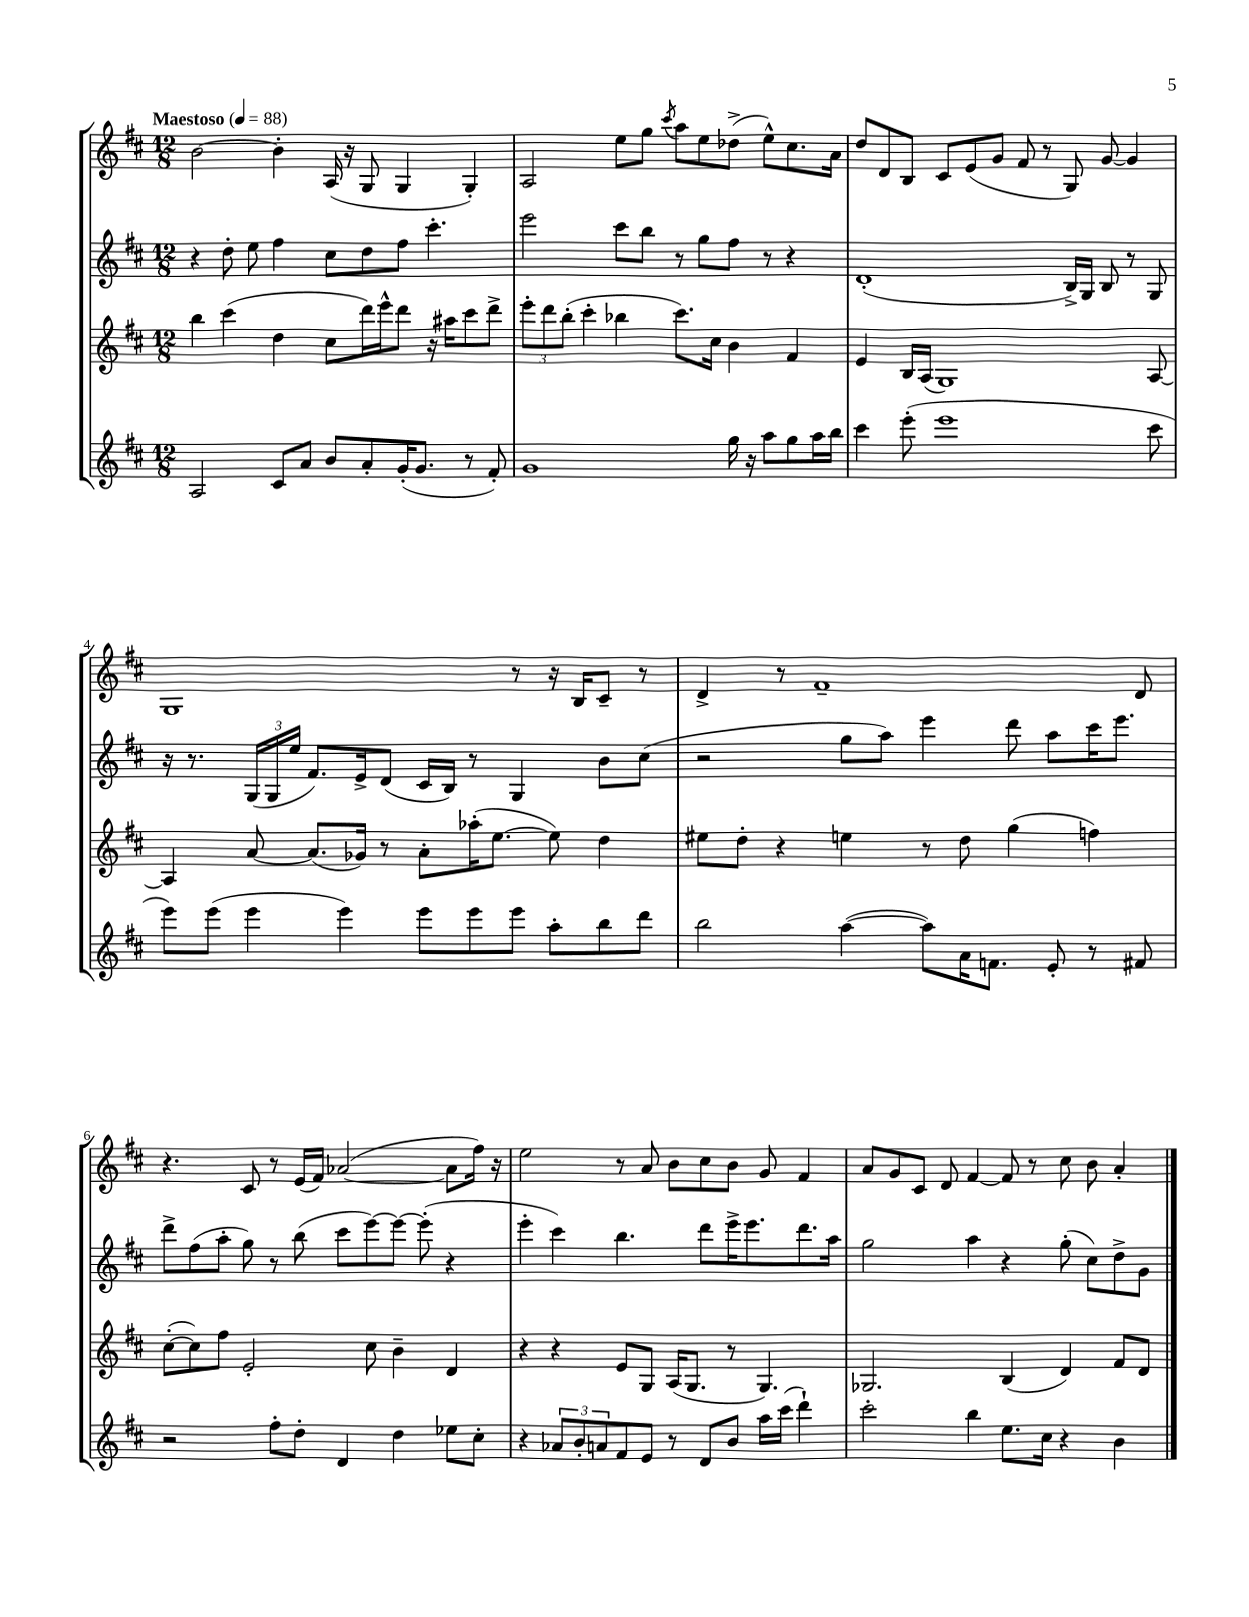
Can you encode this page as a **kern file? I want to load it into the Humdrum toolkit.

**kern	**kern	**kern	**kern
*staff4	*staff3	*staff2	*staff1
*clefG2	*clefG2	*clefG2	*clefG2
*k[f#c#]	*k[f#c#]	*k[f#c#]	*k[f#c#]
*M12/8	*M12/8	*M12/8	*M12/8
*MM88	*MM88	*MM88	*MM88
2A	4bb	4r	[2b
.	(4ccc#	8dd'	.
.	.	8ee	.
8c#	4dd	4ff#	4b']
8a	.	.	.
8b	8cc#	8cc#	(16A
.	.	.	16r
8a'	16ddd)	8dd	8G
.	16eee^^	.	.
(16g'	8ddd	8ff#	4G
8.g	.	.	.
.	16r	4.ccc#'	.
.	16aa#	.	.
8r	8ccc#	.	4G')
8f#')	8ddd^	.	.
=	=	=	=
1g	12eee'	2eee	2A
.	12ddd	.	.
.	(12bb'	.	.
.	4ccc#'	.	.
.	4bb-	8ccc#	8ee
.	.	8bb	8gg
.	.	.	8qccc#
.	8.ccc#)	8r	8aa
.	.	8gg	8ee
.	16cc#	.	.
16gg	4b	8ff#	(8dd-^
16r	.	.	.
8aa	.	8r	8ee^^)
8gg	4f#	4r	8.cc#
16aa	.	.	.
16bb	.	.	16a
=	=	=	=
4ccc#	4e	(1d'	8dd
.	.	.	8d
(8eee'	16B	.	8B
.	(16A	.	.
1eee	1G)	.	8c#
.	.	.	(8e
.	.	.	8g
.	.	.	8f#
.	.	.	8r
.	.	16B^)	8G)
.	.	16G	.
.	.	8B	[8g
.	.	8r	4g]
8ccc#	[8A	8G	.
=	=	=	=
8eee)	4A]	16r	1G
.	.	8.r	.
(8eee	.	.	.
4eee	[8a	(24G	.
.	.	24G	.
.	.	24ee	.
.	(8.a]	8.f#)	.
4eee)	.	.	.
.	16g-)	16e^	.
.	8r	(8d	.
8eee	8a'	16c#	.
.	.	16B)	.
8eee	(16aa-'	8r	.
.	[8.ee	.	.
8eee	.	4G	8r
8aa'	8ee])	.	16r
.	.	.	16B
8bb	4dd	8b	8c#~
8ddd	.	(8cc#	8r
=	=	=	=
2bb	8ee#	2r	4d^
.	8dd'	.	.
.	4r	.	8r
.	.	.	1f#~
([4aa	4ee	8gg	.
.	.	8aa)	.
8aa])	8r	4eee	.
16a	8dd	.	.
8.f	.	.	.
.	(4gg	8ddd	.
8e'	.	8aa	.
8r	4ff)	16ccc#	.
.	.	8.eee	.
8f#	.	.	8d
=	=	=	=
2r	([8cc#'	8ddd^	4.r
.	8cc#])	(8ff#	.
.	8ff#	8aa'	.
.	2e'	8gg)	8c#
8ff#'	.	8r	8r
8dd'	.	(8bb	(16e
.	.	.	16f#)
4d	.	8ccc#	([2a-
.	8cc#	[8eee)	.
4dd	4b~	8eee_	.
.	.	(8eee']	.
8ee-	4d	4r	8a-]
8cc#'	.	.	16ff#)
.	.	.	16r
=	=	=	=
4r	4r	4eee'	2ee
12a-	4r	4ccc#)	.
12b'	.	.	.
12a	.	.	.
8f#	8e	4.bb	8r
8e	8G	.	8a
8r	(16A	.	8b
.	8.G	.	.
8d	.	8ddd	8cc#
8b	8r	16eee^	8b
.	.	8.eee	.
16aa	4.G)	.	8g
(16ccc#	.	.	.
4ddd`)	.	8.ddd	4f#
.	.	16aa	.
=	=	=	=
2ccc#'	2.G-	2gg	8a
.	.	.	8g
.	.	.	8c#
.	.	.	8d
4bb	.	4aa	[4f#
8.ee	(4B	4r	8f#]
.	.	.	8r
16cc#	.	.	.
4r	4d)	(8gg'	8cc#
.	.	8cc#)	8b
4b	8f#	8dd^	4a'
.	8d	8g	.
==	==	==	==
*-	*-	*-	*-
